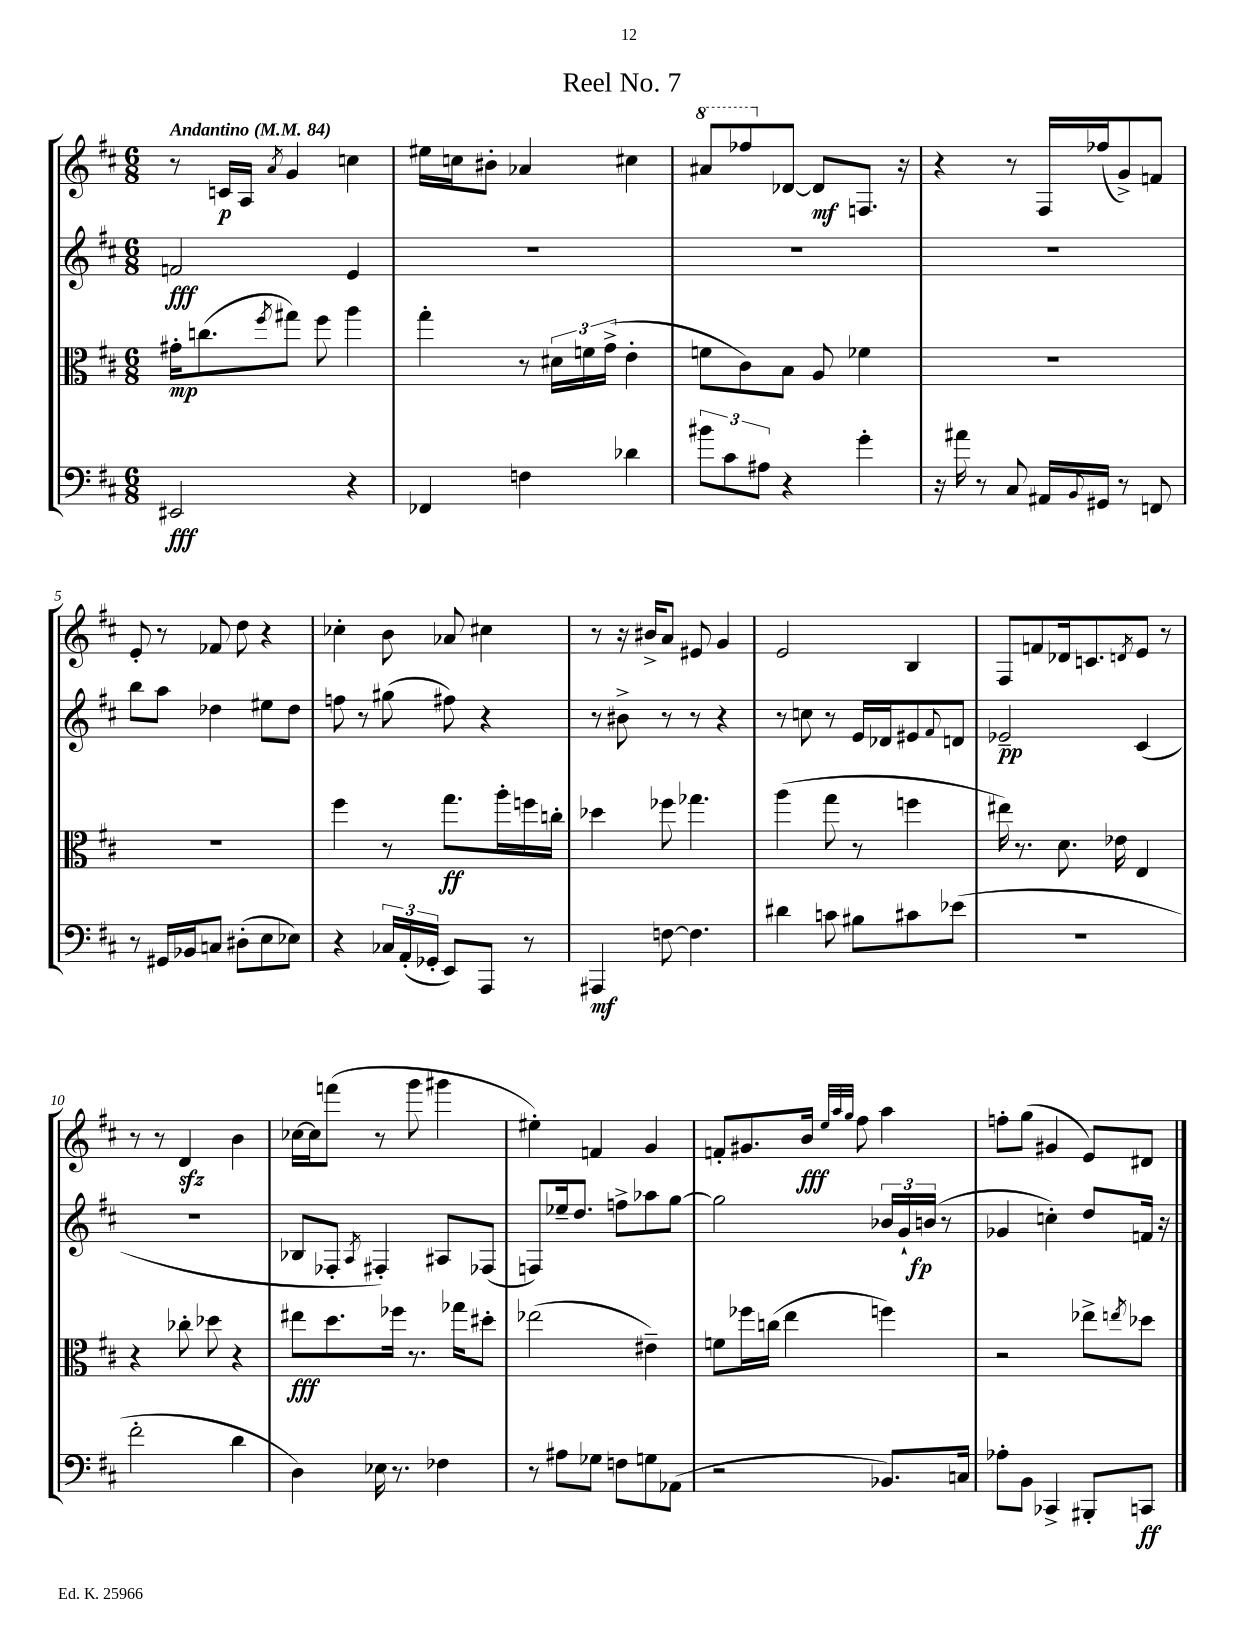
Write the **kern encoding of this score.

**kern	**kern	**kern	**kern
*staff4	*staff3	*staff2	*staff1
*clefF4	*clefC3	*clefG2	*clefG2
*k[f#c#]	*k[f#c#]	*k[f#c#]	*k[f#c#]
*M6/8	*M6/8	*M6/8	*M6/8
*MM84	*MM84	*MM84	*MM84
2EE#	16g#'	2f	8r
.	(8.cc	.	.
.	.	.	16c
.	.	.	16A
.	8qff#	.	8qa
.	8gg#)	.	4g
.	8ff#	.	.
4r	4aa	4e	4cc
=	=	=	=
4FF-	4gg'	2.r	16ee#
.	.	.	16cc
.	.	.	8b#'
4F	8r	.	4a-
.	24d#	.	.
.	24f	.	.
.	(24g^	.	.
4d-	4e'	.	4cc#
=	=	=	=
12b#	8f	2.r	8aa#
12c#	.	.	.
.	8c#)	.	8fff-
12A#	.	.	.
4r	8B	.	[8d-
.	8A	.	8d-]
4g'	4f-	.	8.F
.	.	.	16r
=	=	=	=
16r	2.r	2.r	4r
16a#	.	.	.
8r	.	.	.
8C#	.	.	8r
16AA#	.	.	16F#
8qqBB	.	.	.
16GG#	.	.	(16ff-
8r	.	.	8g^)
8FF	.	.	8f
=	=	=	=
8r	2.r	8bb	8e'
16GG#	.	8aa	8r
16BB-	.	.	.
8C	.	4dd-	8f-
(8D#'	.	.	8dd
8E	.	8ee#	4r
8E-)	.	8dd-	.
=	=	=	=
4r	4ff#	8ff	4cc-'
.	.	8r	.
24C-	8r	(8gg#	8b
(24AA'	.	.	.
24GG-'	.	.	.
8EE)	8.gg	8ff#)	8a-
8AAA	.	4r	4cc#
.	16aa'	.	.
8r	16ff	.	.
.	16cc'	.	.
=	=	=	=
4AAA#	4dd-	8r	8r
.	.	8b#^	16r
.	.	.	16b#^
[8F	8ff-	8r	8a
4.F]	4.gg-	8r	8e#
.	.	4r	4g
=	=	=	=
4d#	(4aa	8r	2e
.	.	8cc	.
8c	8gg	8r	.
8B#	8r	16e	.
.	.	16d-	.
8c#	4ff	8e#	4B
.	.	8qqf#	.
(8e-	.	8d	.
=	=	=	=
2.r	16ee#)	2e-~	8F#
.	8.r	.	.
.	.	.	8f
.	8.d	.	16d-
.	.	.	8.c
.	16e-	.	.
.	.	.	8qd
.	4E	(4c#	8e
.	.	.	8r
=	=	=	=
2f#'	4r	2.r	8r
.	.	.	8r
.	8cc-'	.	4d
.	8dd-	.	.
4d	4r	.	4b
=	=	=	=
4D)	8ee#	8B-	[16cc-
.	.	.	16cc-]
.	8.dd	8F-'	(8fff
.	.	8qA	.
16E-	.	4F#')	8r
8.r	16ff-	.	.
.	8.r	.	8ggg
4F-	.	8A#	4ggg#
.	16gg-	.	.
.	8dd#'	(8F-	.
=	=	=	=
8r	(2ee-	8F)	4ee#')
8A#	.	16ee-~	.
.	.	8.dd	.
8G-	.	.	4f
8F	.	8ff^	.
8G	4e#~)	8aa-	4g
(8AA-	.	[8gg	.
=	=	=	=
2r	8f	2gg]	8f'
.	16ff-	.	8.g#
.	(16cc	.	.
.	4ee	.	.
.	.	.	16b
.	.	.	32qqee
.	.	.	32qqaa
.	.	.	32qqgg
.	.	.	8ff#
8.BB-)	4ff)	24b-	4aa
.	.	24g`	.
.	.	(24b	.
.	.	8r	.
16C	.	.	.
=	=	=	=
8A-'	2r	4g-	8ff'
8BB	.	.	(8gg
4CC-^	.	4cc')	4g#
8BBB#'	8ee-^	8dd	8e)
.	8qee	.	.
8CC	8dd-	16f	8d#
.	.	16r	.
==	==	==	==
*-	*-	*-	*-
